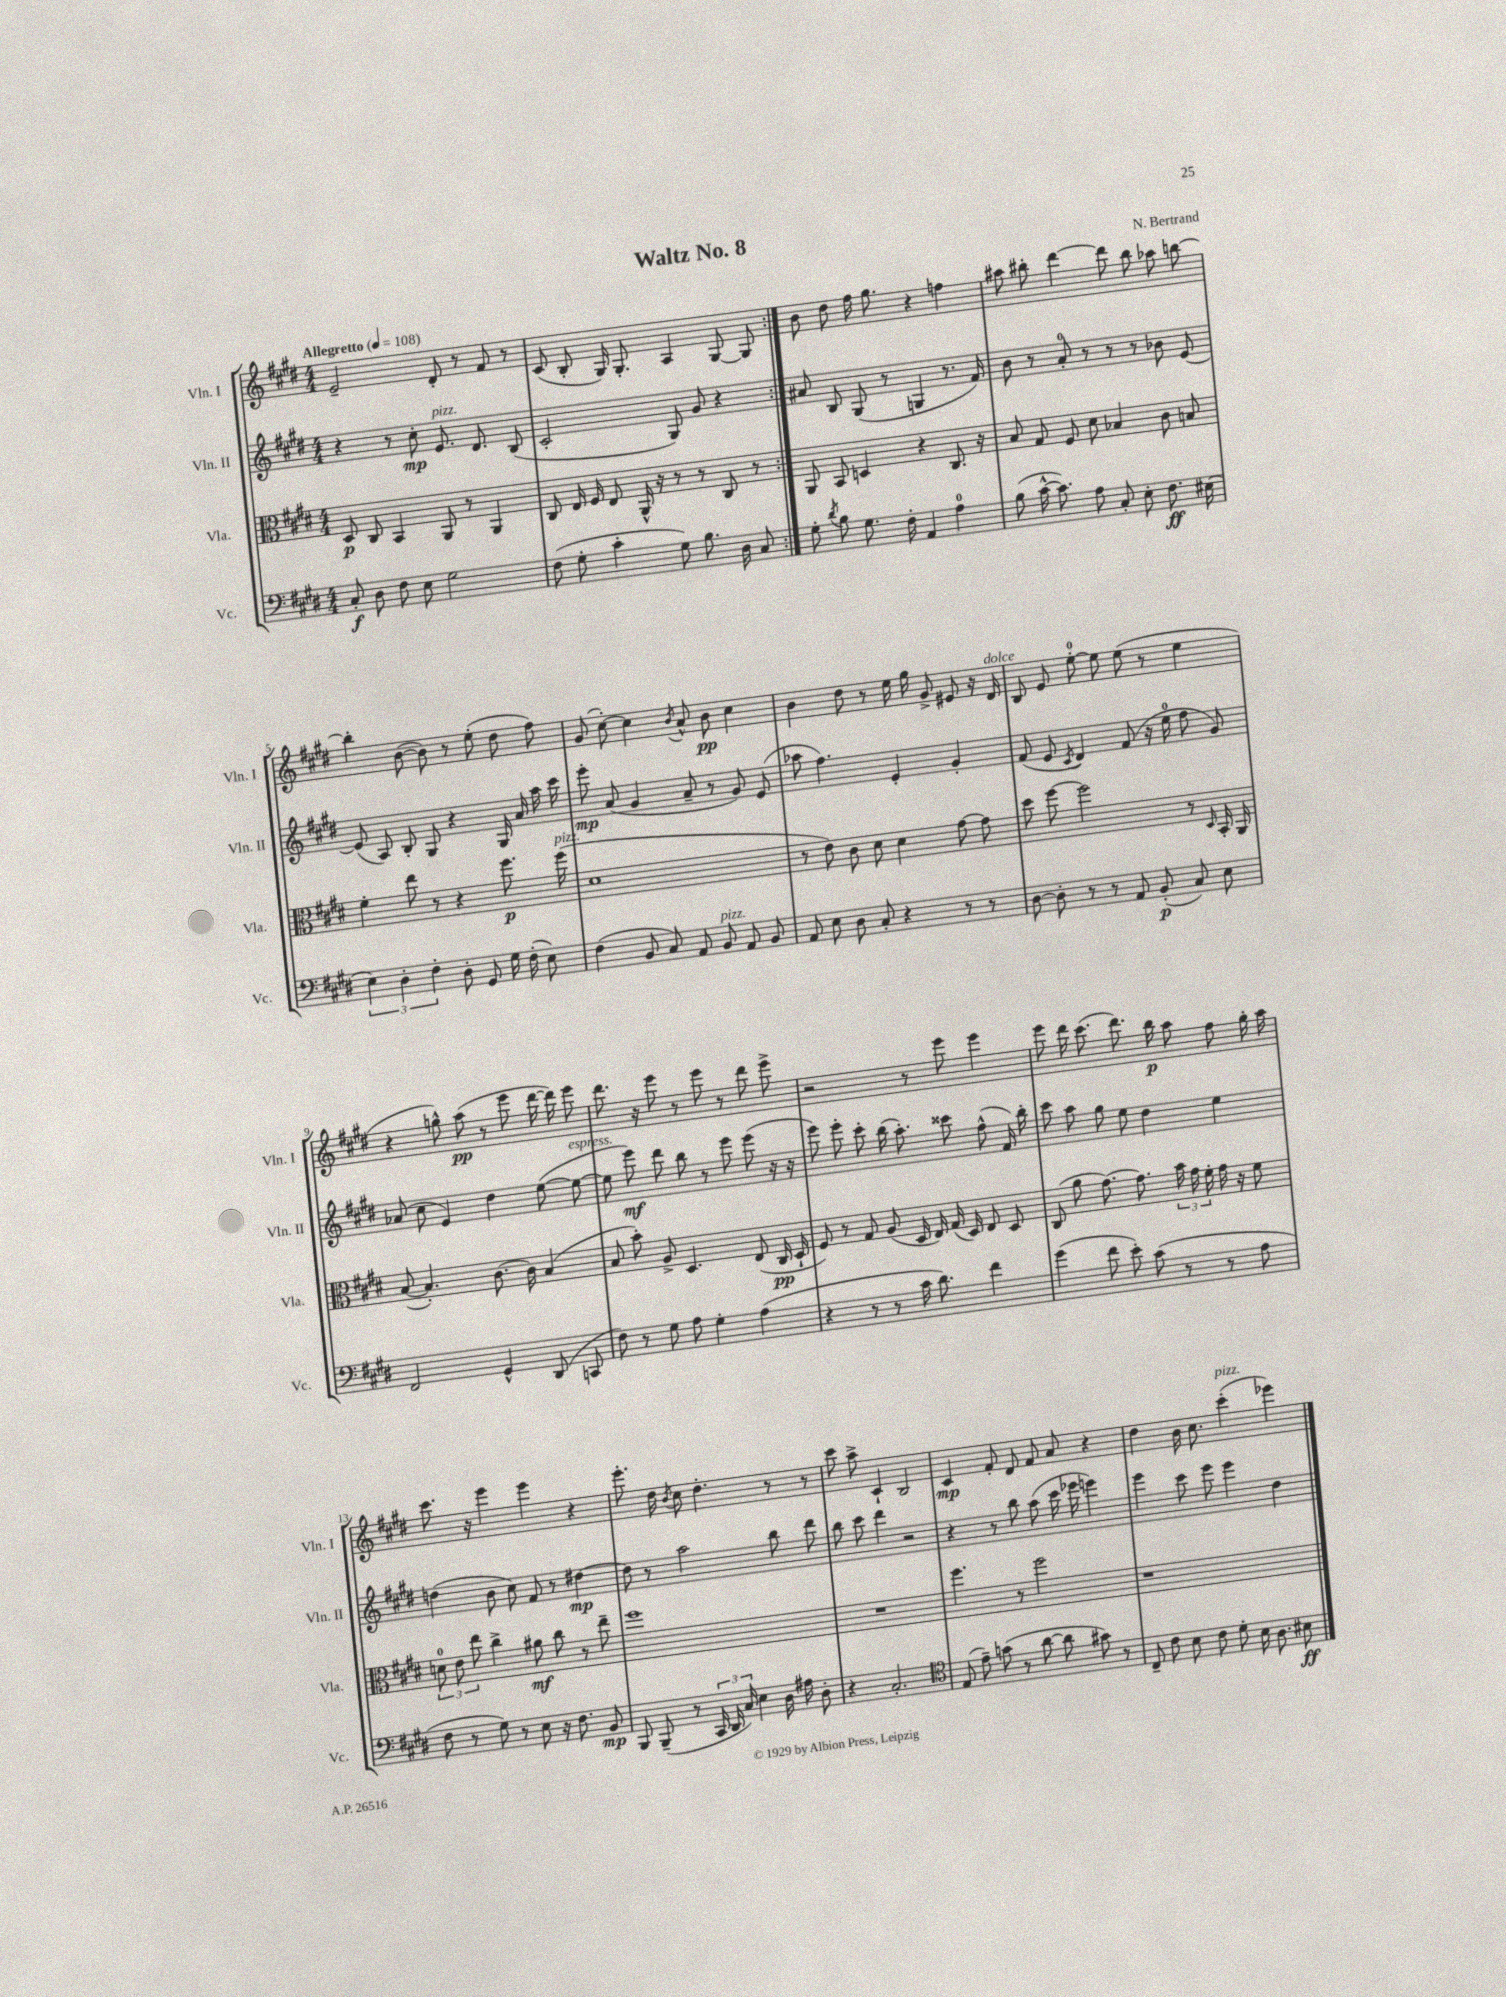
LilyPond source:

\header { title = "Waltz No. 8" composer = "N. Bertrand" }
<<
\new StaffGroup <<
\new Staff = "s0" \with { instrumentName = "Vln. I" shortInstrumentName = "Vln. I" } {
    \clef treble \key e \major \numericTimeSignature \time 4/4 \tempo "Allegretto" 4 = 108
    \autoBeamOff \repeat volta 2 { e'2-- dis'8-. r8 fis'8 r8 |
    cis'8( b8-. gis16) gis8.-. a4 gis8~ gis8 | }
    b'8 dis''8 fis''16 gis''8. r4 f''4 |
    ais''8 bis''8-. dis'''4~ dis'''8 bis''8 aes''8 b''8~ |
    b''4-. b'8~( b'8) r8 e''8-.( dis''8 fis''8) |
    gis'8( cis''8~-.) cis''4 \acciaccatura { b'8 } a'8-^ b'8\pp cis''4 |
    b'4 dis''8 r8 e''16 gis''16 gis'8-> eis'8 r16 dis'16^\markup { \italic "dolce" } |
    b8 e'8 e''8-0~-. e''8 e''8( r8 e''4 |
    r4 g''8-^) a''8\pp( r8 e'''8 dis'''16~ dis'''16) e'''8 |
    dis'''8. r16 e'''8 r8 e'''8 r8 dis'''8 e'''8-> |
    r2 r8 e'''8 e'''4 |
    e'''8 dis'''16 cis'''8.( dis'''8.) b''16\p a''8 fis''8 gis''16-. a''16 |
    cis'''8. r16 e'''4 e'''4 r4 |
    e'''8.-. dis''16 \acciaccatura { b'8 } cis''8 dis''4.-. r8 r8 |
    cis'''8 a''8-> cis'4-! b2 |
    cis'4\mp fis'8-. dis'8 fis'8 a'8 r4 |
    dis''4 b'16 cis''8. cis'''4-.^\markup { \italic "pizz." }( ees'''4) \bar "|." |
}
\new Staff = "s1" \with { instrumentName = "Vln. II" shortInstrumentName = "Vln. II" } {
    \clef treble \key e \major \numericTimeSignature \time 4/4
    \autoBeamOff \repeat volta 2 { r4 r8 cis''8-.\mp e'8.^\markup { \italic "pizz." } dis'8. b8( |
    cis'2-. gis8) gis'8 r4 | }
    ais'8 b8 gis8( r8 g4 r8. fis'16) |
    b'8 r8 a'8-0-. r8 r8 r8 bes'8 e'8~ |
    e'8( a8) b8-. gis8 r4 gis16 a'16 a''16 cis'''16 |
    e'''8-.\mp a'8( gis'4 a'8-- r8 gis'8) e'8( |
    aes''8 fis''4.) e'4-. gis'4-. |
    fis'8( e'8 \acciaccatura { cis'8 } dis'4) fis'8( r16 e''16-0 fis''8 gis'8) |
    aes'8( cis''8 e'4) dis''4 e''8~( e''8~^\markup { \italic "espress." } |
    e''8 e'''8\mf) dis'''8 b''8 r8 e'''8 e'''8( r16 r16 |
    e'''8) e'''8-. cis'''8-. b''16( a''8.-.) cisis'''8 fis''8-^( fis'16) b''16-. |
    cis'''8 a''8 gis''8 e''8 dis''4 e''4 |
    d''4( b'8 cis''8) fis'8 r8 dis''4~\mp |
    dis''8 r8 a''2 b''8 dis'''8 |
    b''8 cis'''8 dis'''4 r2 |
    r4 r8 b''8 a''8( cis'''16 ees'''16 e'''4) |
    e'''4 cis'''8 e'''8 e'''4 dis''4 \bar "|." |
}
\new Staff = "s2" \with { instrumentName = "Vla." shortInstrumentName = "Vla." } {
    \clef alto \key e \major \numericTimeSignature \time 4/4
    \autoBeamOff \repeat volta 2 { dis8\p cis8 b,4 a,8 r8 a,4 |
    cis8 e16 fis16 e8 a,16-^ r16 r8 r8 cis8 r8 | }
    a,8 b,8 d4 r4 cis8. r16 |
    b8 gis8 fis8 dis'8 bes4 cis'8 b8 |
    fis'4-. e''8 r8 r4 fis''8.\p fis''16^\markup { \italic "pizz." }( |
    dis'1 |
    r8 e'8) cis'8 dis'8 dis'4 gis'8~ gis'8 |
    dis''8 fis''8~ fis''2 r8 \grace { dis16 } b,16-. a,16 |
    b8~( b4.-.) cis'8.~ cis'16 b4( |
    b8 b'8-.) a8-> dis4. e8( cis16\pp dis16-! |
    fis8) r8 gis8 a8( dis16 e16) gis16( dis16) e8 dis8 |
    cis8( a'8 gis'8.~) gis'8. \tuplet 3/2 { b'16 gis'16 fis'16-. } gis'16 r16 fis'8 |
    \tuplet 3/2 { d'8-0 e'8 e''8 } cis''4-> ais'8\mf cis''8 r8 e''8-- |
    fis''1 |
    R1 |
    fis''4. r8 fis''2 |
    r1 \bar "|." |
}
\new Staff = "s3" \with { instrumentName = "Vc." shortInstrumentName = "Vc." } {
    \clef bass \key e \major \numericTimeSignature \time 4/4
    \autoBeamOff \repeat volta 2 { cis8-.\f dis8 fis8 e8 gis2 |
    fis8( gis8-. cis'4-. gis8) b8. dis16 cis8 | }
    gis8-. \acciaccatura { dis'8 } b8 gis8. fis16-. a,4 a4-0 |
    b8( cis'16~-^ cis'8.) a8 cis8-. e8-. fis8.\ff eis16( |
    \tuplet 3/2 { e4) dis4-. fis4-. } dis8-. gis,8 gis16 fis16-.( e8) |
    fis4( b,8 cis8) a,8 b,8^\markup { \italic "pizz." } a,8 b,8 |
    a,8 e8 dis8 cis8-. r4 r8 r8 |
    dis8~ dis8-. r8 r8 a,8 b,8-.\p( cis8) e8 |
    fis,2 gis,4-^ dis,8( c,8 |
    fis8) r8 gis8 a8 gis4-. a4( |
    r4 r8 r8 cis'16 dis'8.) fis'4 |
    gis'4( fis'8 e'8-.) cis'8( r8 r8 a8 |
    fis8 r8 gis8) r8 e8 r16 fis8. b,8\mp |
    b,,8 b,,8--( r8 \tuplet 3/2 { cis,16 dis,16 cis16) } e4 dis16 ais16 dis8-. |
    r4 cis2.-. |
    \clef tenor e8( e'8--) g'8( r8 a'8~ a'8 gis'8) r8 |
    cis8-- cis'8 b8 cis'8 dis'8-. b16 a8. bis8\ff \bar "|." |
}
>>
>>
